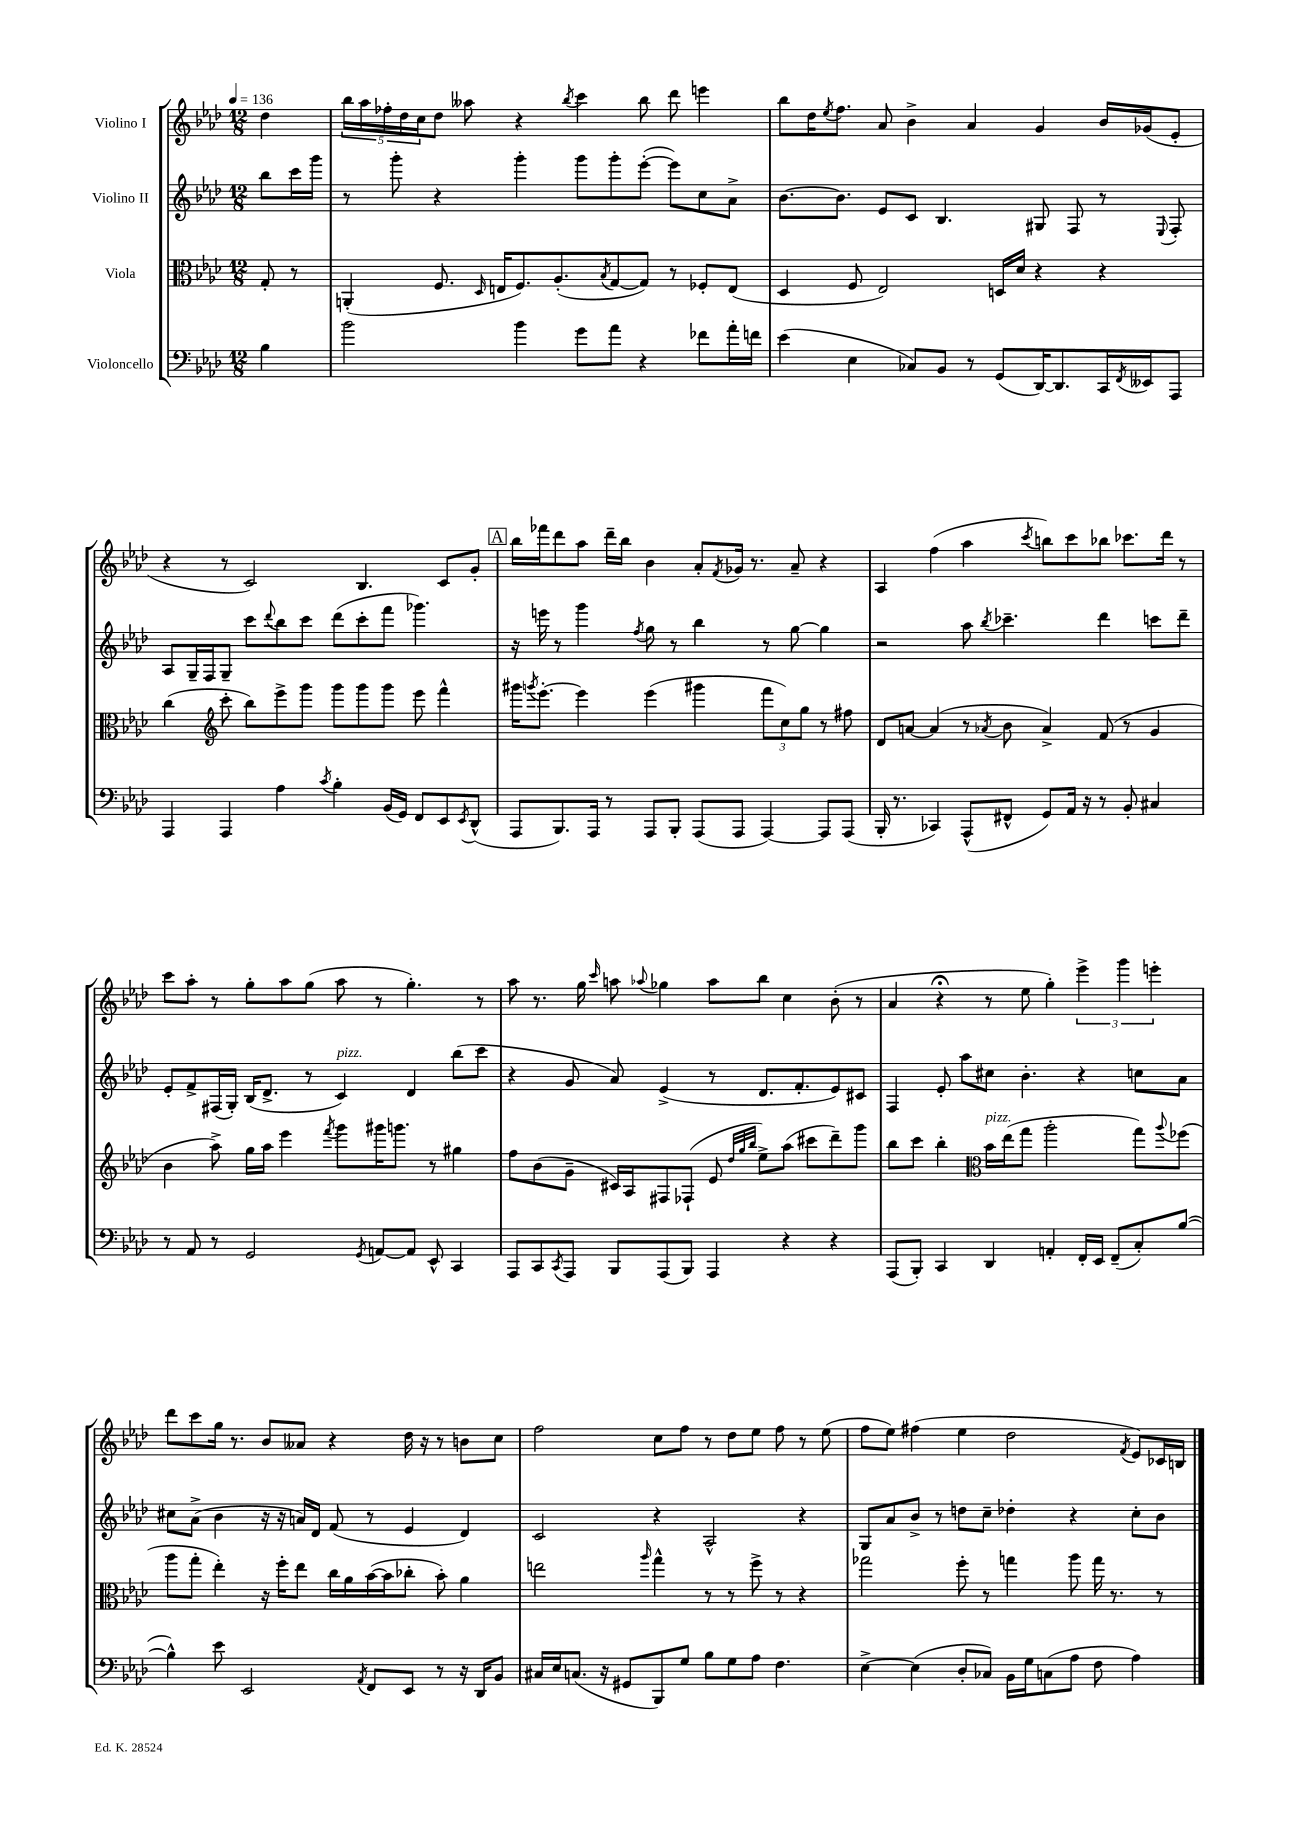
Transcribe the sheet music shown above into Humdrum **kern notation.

**kern	**kern	**kern	**kern
*staff4	*staff3	*staff2	*staff1
*clefF4	*clefC3	*clefG2	*clefG2
*k[b-e-a-d-]	*k[b-e-a-d-]	*k[b-e-a-d-]	*k[b-e-a-d-]
*M12/8	*M12/8	*M12/8	*M12/8
*MM136	*MM136	*MM136	*MM136
4B-\	8G'/	8bb-\L	4dd-\
.	8r	16ccc\L	.
.	.	16ggg\JJ	.
=	=	=	=
2b-\	(4AA'/	8r	20bb-\LL
.	.	.	20aa-\
.	.	.	20ff-'\
.	.	8ggg'\	.
.	.	.	20dd-\
.	.	.	20cc\J
.	8.F/	4r	8dd-\J
.	.	.	8aa--\
.	16qqD-/	.	.
.	16E/LK	.	.
4b-\	8.F/)	4ggg'\	4r
.	(8.A-'/	.	.
.	.	.	8qbb-/
8g\L	.	8ggg\L	4ccc\
.	8qB-/	.	.
8a-\J	[8G/	8ggg'\	.
4r	8G/]J)	([8eee-'\J	8bb-\
.	8r	8eee-\]L)	8ddd-\
8f-\L	8F-'/L	8cc\	4eee\
16a-'\L	(8E/J	8a-^\J	.
16f\JJ	.	.	.
=	=	=	=
(4e-\	4D-/	[8.b-\L	8bb-\L
.	.	.	16dd-\K
.	.	.	8qee-/
.	.	8.b-\]J	8.ff\J
4E-\	8F/	.	.
.	2E-/)	8e-/L	8a-/
8C-/L)	.	8c/J	4b-^\
8BB-/J	.	4.B-/	.
8r	.	.	4a-/
(8GG/L	16D/LL	.	.
.	16d-/JJ	.	.
[16DD-/K)	4r	8G#/	4g/
8.DD-/]	.	.	.
.	.	8F/	.
16CC/L	4r	8r	16b-/LL
8qFF/	.	.	.
16EE--/J	.	.	(16g-/J
.	.	8qqE-/	.
8AAA-/J	.	8F'/	8e-'/J
=	=	=	=
4AAA-/	(4cc\	8A-/L	4r
.	.	16G~/L	.
.	.	16F/J	.
*	*clefG2	*	*
4AAA-/	8ccc'\	8G~/J	8r
.	8bb-\L)	8ccc\L	2c/)
.	.	8qqddd-/	.
4A-\	8eee-^\	8bb-\	.
.	8ggg\J	8ccc\J	.
8qc/	.	.	.
4B-'\	8ggg\L	(8ddd-\L	.
.	8ggg\	8ccc'\	4.B-/
(16BB-/LL	8ggg\J	8fff\J	.
16GG/JJ)	.	.	.
8FF/L	8eee-\	4.ggg-\)	.
8EE-/	4fff^^\	.	8c/L
8qEE-/	.	.	.
(8DD-^^/J	.	.	8g'/J
=	=	=	=
8AAA-/L	16ggg#\LK	16r	16bb-\LL
.	8qggg/	.	.
.	[8.eee-'\J	16eee\	16fff-\J
8.BBB-/)	.	8r	8ddd-\
.	4eee-\]	4ggg\	8aa-\J
16AAA-/Jk	.	.	.
8r	.	.	16ddd-~\LL
.	.	.	16bb-\JJ
.	.	8qff/	.
8AAA-/L	(4eee-\	8gg\	4b-\
8BBB-'/J	.	8r	.
(8AAA-/L	4ggg#\	4bb-\	8a-'/L
.	.	.	8qf/
8AAA-/J	.	.	16g-/Jk
.	.	.	8.r
[4AAA-/)	12fff\L	8r	.
.	12cc\)	.	.
.	.	[8gg\	8a-~/
.	12gg\J	.	.
8AAA-/]L	8r	4gg\]	4r
(8AAA-/J	8ff#\	.	.
=	=	=	=
16BBB-'/	8d-/L	2r	4A-/
8.r	.	.	.
.	[8a/J	.	.
4CC-/)	(4a/]	.	(4ff\
(8AAA-^^/L	8r	8aa-\	4aa-\
.	8qa-/	8qbb-/	.
8FF#^^/J	8b-\	4.ccc-~\	.
.	.	.	8qccc/
8GG/L)	4a-^/)	.	8bb\L)
16AA-/Jk	.	.	8ccc\
16r	.	.	.
8r	(8f/	4ddd-\	8bb-\J
8BB-'/	8r	.	8.ccc-\L
4C#/	4g/	8ccc\L	.
.	.	.	16ddd-\Jk
.	.	8ddd-~\J	8r
=	=	=	=
8r	4b-\	8e-'/L	8ccc\L
8AA-/	.	8f^/	8aa-'\J
8r	8aa-^\)	(16F#/L	8r
.	.	16G'/JJ)	.
2GG/	16gg\LL	(16B-/LK	8gg'\L
.	16aa-\JJ	8.d-^/J	.
.	4eee-\	.	8aa-\
.	.	8r	(8gg\J
.	8qfff/	.	.
.	8ggg\L	4c/)	8aa-\
8qGG/	.	.	.
[8AA/L	16ggg#\K	.	8r
.	8.ggg\J	.	.
8AA/]J	.	4d-/	4.gg'\)
8EE-^^/	8r	.	.
4CC/	4gg#\	(8bb-\L	.
.	.	8ccc\J	8r
=	=	=	=
8AAA-/L	8ff\L	4r	8aa-\
8CC/	(8b-\	.	8.r
8qCC/	.	.	.
8AAA-/J	8g~\J	8g/	.
.	.	.	16gg\
.	.	.	16qqccc/
8BBB-/L	16c#/LL)	8a-/)	8aa\
.	16A-/J	.	.
.	.	.	8qqaa-/
(8AAA-/	8F#/	(4e-^/	4gg-\
8BBB-/J)	(8F-`/J	.	.
4AAA-/	8e-/	8r	8aa-\L
.	32qqdd-/LLL	.	.
.	32qqgg/	.	.
.	32qqbb-/JJJ	.	.
.	8ee-^\L)	8.d-/L	8bb-\J
4r	(8aa-\J	.	4cc\
.	.	8.f'/	.
.	8ccc#\L	.	.
4r	8ddd-~\)	8e-/)	(8b-'\
.	8ggg\J	8c#/J	8r
=	=	=	=
(8AAA-/L	8bb-\L	4F/	4a-/
8BBB-'/J)	8ccc\J	.	.
4CC/	4bb-'\	8e-'/	4r;
.	.	8aa-\L	.
*	*clefC3	*	*
4DD-/	16b-\LL	8cc#\J	8r
.	(16ee-\J	.	.
.	8gg\J	4.b-'\	8ee-\
4AA'/	2aa-'\	.	4gg'\)
16FF'/LL	.	4r	6eee-^\
16EE-/JJ	.	.	.
(8FF~/L	.	.	.
.	.	.	6ggg\
8C'/)	8gg\L)	8cc\L	.
.	.	.	6eee'\
.	8qqaa-/	.	.
([8B-/J	(8ff-\J	8a-\J	.
=	=	=	=
4B-^^\])	8aa-\L	8cc#\L	8ddd-\L
.	8gg'\J	(8a-^\J	8ccc\
8e-\	4ee-'\)	4b-\	16gg\Jk
.	.	.	8.r
2EE-/	.	.	.
.	16r	16r	8b-/L
.	16ff'\LK	16r	.
.	8ee-\J	16a/LL)	8a--/J
.	.	16d-/JJ	.
.	16cc\LL	(8f/	4r
.	16a-\	.	.
8qAA-/	.	.	.
8FF/L	([16b-\	8r	.
.	16b-\]J	.	.
8EE-/J	8cc-'\J	4e-/	16dd-\
.	.	.	16r
8r	8b-'\)	.	8r
16r	4a-\	4d-/)	8b\L
16DD-/LK	.	.	.
8BB-/J	.	.	8cc\J
=	=	=	=
16C#/LL	2ee\	2c/	2ff\
16E-/J	.	.	.
(8.C/J	.	.	.
16r	.	.	.
8GG#/L	.	.	.
.	16qqaa-/	.	.
8BBB-/)	4gg^^\	4r	8cc\L
8G/J	.	.	8ff\J
8B-\L	8r	2A-^^/	8r
8G\	8r	.	8dd-\L
8A-\J	8ff^\	.	8ee-\J
4.F\	8r	.	8ff\
.	4r	4r	8r
.	.	.	(8ee-\
=	=	=	=
[4E-^\	2gg-\	8G/L	8ff\L
.	.	8a-/	8ee-\J)
(4E-\]	.	8b-^/J	(4ff#\
.	.	8r	.
8D-'/L	8ff'\	8dd\L	4ee-\
8C-/J)	8r	8cc~\J	.
16BB-\LL	4gg\	4dd-'\	2dd-\
16G\J	.	.	.
(8C\	.	.	.
8A-\J	8aa-\	4r	.
8F\	16gg\	.	.
.	8.r	.	.
.	.	.	8qf/
4A-\)	.	8cc'\L	8e-/L)
.	8r	8b-\J	16c-/L
.	.	.	16B/JJ
==	==	==	==
*-	*-	*-	*-
